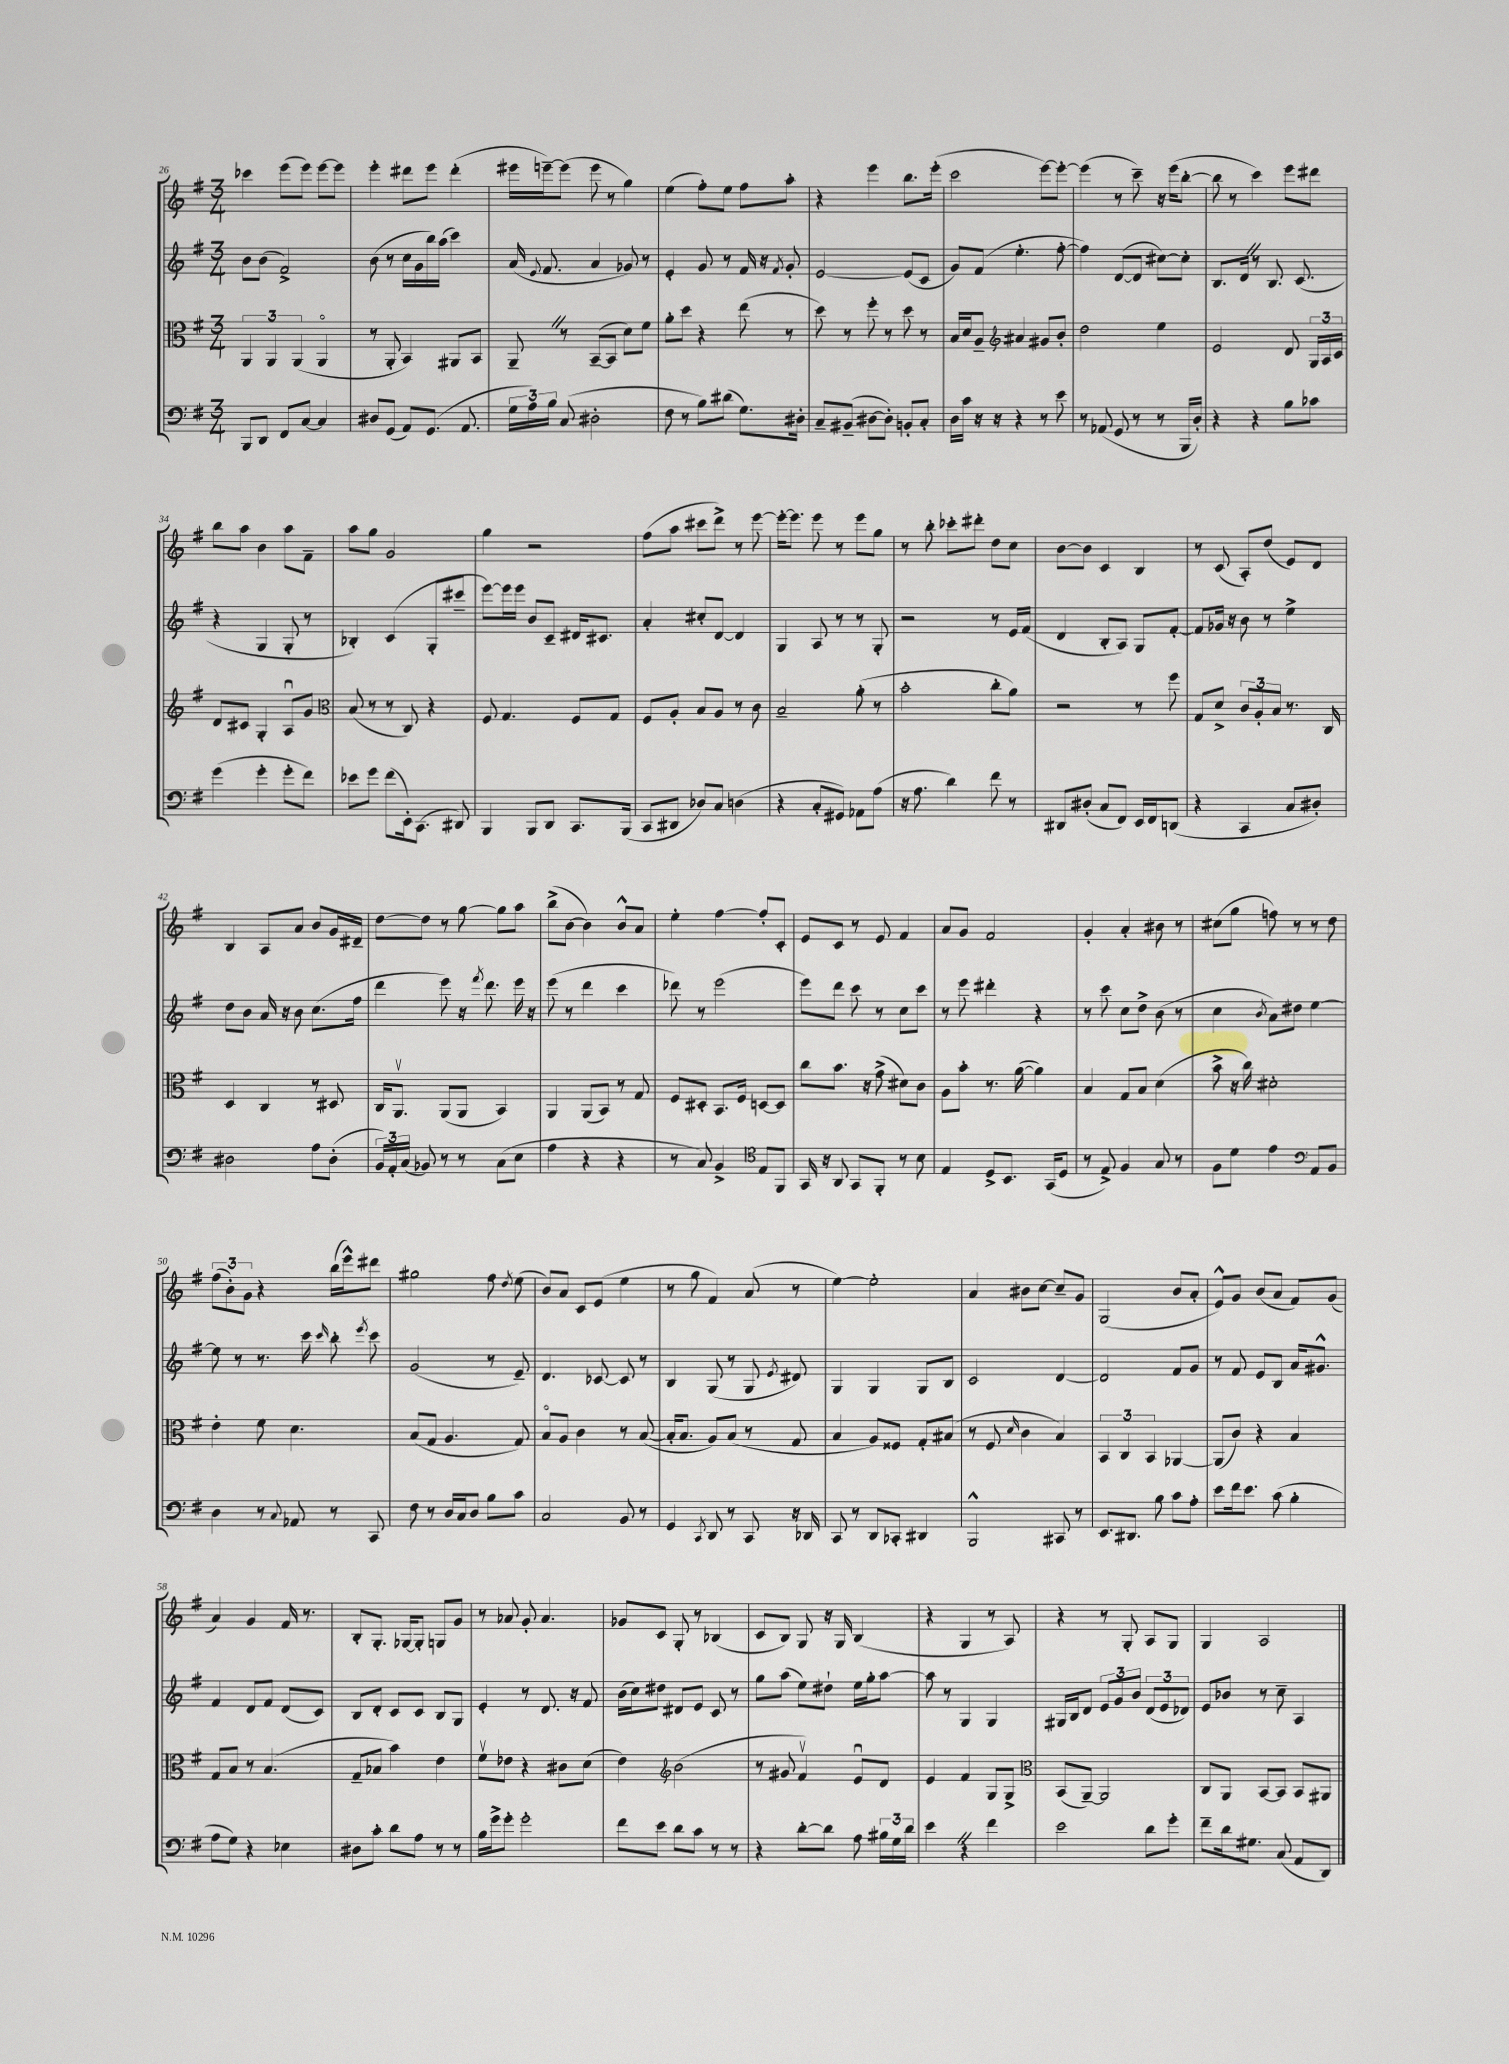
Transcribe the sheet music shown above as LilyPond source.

<<
\new StaffGroup <<
\new Staff = "s0" {
    \clef treble \key g \major \numericTimeSignature \time 3/4
    \autoBeamOff ces'''4 e'''8[( e'''8]) e'''8[~ e'''8] |
    e'''4-. dis'''8[ e'''8] dis'''4-.( |
    eis'''16[ e'''16~--) e'''8]( e'''8 r8 g''4) |
    e''4( fis''8[-.) e''8] fis''8[ a''8]-. |
    r4 e'''4 b''8.[ e'''16]-.( |
    c'''2 e'''8[~) e'''8]~-. |
    e'''4( r8 c'''8--) r16 e'''16[( b''8]~-. |
    b''8 r8 c'''4) e'''8[ dis'''8] |
    b''8[ a''8] b'4 a''8[ fis'8]-- |
    a''8[ g''8] g'2 |
    g''4 r2 |
    fis''8[( a''8] cis'''8[ d'''8]->) r8 e'''8~ |
    e'''16[~-. e'''8.] e'''8 r8 e'''8[ g''8] |
    r8 b''8-. ces'''8[-. dis'''8]-. d''8[ c''8] |
    b'8[~ b'8] c'4 b4 |
    r8 c'8( a8[-.) d''8]( e'8[) d'8] |
    b4 a8[ a'8] b'8[ g'16 dis'16]-- |
    d''8[~ d''8] r8 g''8~ g''8[ a''8] |
    b''8[->( b'8]~ b'4) b'8[-^ a'8] |
    e''4-. fis''4~ fis''8[-. c'8]-. |
    e'8[ c'8] r8 e'8 fis'4 |
    a'8[ g'8] fis'2 |
    g'4-. a'4-. bis'8 r8 |
    cis''8[( g''8] f''8) r8 r8 d''8 |
    \tuplet 3/2 { fis''8[( b'8-.) g'8] } r4 b''16[( e'''16-^) dis'''8] |
    gis''2 fis''8 \acciaccatura { d''8 } e''8( |
    b'8[) a'8] c'8[ e'8]( e''4 |
    r8 g''8 fis'4) a'8( r8 |
    e''4~) e''2-. |
    a'4 bis'8[ c''8]~ c''8[-- g'8] |
    g2( b'8[ a'8]-. |
    e'8[-^) g'8] b'8[( a'8] fis'8[) g'8]( |
    a'4) g'4 fis'16 r8. |
    b8[-. g8.]-. ges16[~ ges8]-. g8[ g'8] |
    r8 aes'8 g'8-. aes'4. |
    ges'8[ c'8] g8-. r8 bes4( |
    c'8[ b8]) g8 r16 g16 b4( |
    r4 g4 r8 a8) |
    r4 r8 g8-. a8[ g8] |
    g4 a2 \bar "|." |
}
\new Staff = "s1" {
    \clef treble \key g \major \numericTimeSignature \time 3/4
    \autoBeamOff b'8[ b'8]( fis'2->) |
    b'8( r8 c''16[ g'16 b''16) a''16]( c'''4) |
    a'16( \appoggiatura { e'8 } fis'8. a'4 ges'8) r8 |
    e'4-. g'8 r8 fis'16 r16 \acciaccatura { fis'8 } g'8-. |
    e'2~ e'8[( c'8] |
    g'8[) fis'8]( e''4.-. fis''8~-. |
    fis''4) d'8[~( d'8] cis''8[~) cis''8]-. |
    b8.[ d'16] \once \override BreathingSign.text = \markup { \musicglyph "scripts.caesura.straight" } \breathe r8 b8. c'8.( |
    r4 g4 g8-. r8 |
    bes4-.) c'4( g8[-. cis'''8]-- |
    e'''8[~) e'''16 e'''16] b'8[ c'8]-- dis'16[ cis'8.] |
    a'4-. cis''8[-. d'8]~ d'4 |
    g4 a8 r8 r8 g8-. |
    r2 r8 e'16[ fis'16]( |
    d'4 b8[-. a8]) g8[ fis'8]~-. |
    fis'8[ ges'16] r16 b'8 r8 e''4-> |
    d''8[ b'8] a'16 r16 b'8 c''8.[( fis''16] |
    d'''4 e'''8) r16 \acciaccatura { fis'''8 } d'''8. e'''16 r16 |
    e'''8( r8 d'''4 c'''4 |
    des'''8) r8 e'''2( |
    e'''8[) d'''8] c'''8 r8 c''8[ c'''8] |
    r8 e'''8 dis'''4-. r4 |
    r8 c'''8 c''8[ d''8]-> b'8( r8 |
    c''4 \acciaccatura { b'8 } a'8[) dis''8] e''4~ |
    e''8 r8 r8. c'''16 \grace { c'''16 } b''8-. \acciaccatura { e'''8 } c'''8 |
    g'2( r8 e'8--) |
    d'4. ces'8~ ces'8 r8 |
    b4 g8( r8 g8 \acciaccatura { e'8 } dis'8) |
    g4 g4 g8[ b8] |
    c'2 d'4~ |
    d'2 fis'8[ g'8] |
    r8 fis'8 e'8[ b8] a'16[ gis'8.]-^ |
    fis'4 d'8[ fis'8] d'8[( c'8]) |
    b8[ d'8]-. c'8[ c'8] b8[ g8] |
    e'4-. r8 d'8. r16 fis'8 |
    b'16[( c''16) dis''8] dis'8[ e'8] c'8 r8 |
    g''8[ a''8]( e''8[) dis''8]-! e''16[ g''16-. a''8]~ |
    a''8 r8 g4 g4 |
    gis16[ b16 d'8] \tuplet 3/2 { e'8[ g'8 b'8] } \tuplet 3/2 { d'8[( e'8 des'8]) } |
    e'8[ bes'8] r8 c''8-- a4 \bar "|." |
}
\new Staff = "s2" {
    \clef alto \key g \major \numericTimeSignature \time 3/4
    \autoBeamOff \tuplet 3/2 { a,4 a,4 a,4( } a,4\flageolet |
    r8 a,8-. b,4) ais,8[ b,8] |
    a,8-- \once \override BreathingSign.text = \markup { \musicglyph "scripts.caesura.straight" } \breathe r8 b,8[~--( b,8] d'8[) fis'8] |
    a'8[-. d''8] r4 e''8( r8 |
    d''8) r8 fis''8-. r8 d''8 r8 |
    b16[ d'16 a8]-- \clef treble ais'4 gis'8[ b'8]-. |
    d''2 e''4 |
    e'2 d'8 \tuplet 3/2 { g16[ a16 c'16] } |
    d'8[ cis'8] g4-. a8[\downbow g'8] |
    \clef alto b8( r8 r8 c8) r4 |
    fis8 g4. fis8[ g8] |
    fis8[ a8]-. b8[ a8] r8 c'8 |
    b2-- a'8-.( r8 |
    b'2-. c''8[-. a'8]) |
    r2 r8 fis''8 |
    g8[ d'8]-> \tuplet 3/2 { c'8[ a8-. b8] } r8. c16 |
    d4 c4 r8 dis8 |
    c16[ a,8.]\upbow a,8[( a,8] b,4) |
    a,4 a,8[( b,8]) r8 g8 |
    fis8[ dis8]-. b,8.[ fis16] d8[~ d8] |
    c''8[ b'8.] r16 g'8->( dis'8[) c'8] |
    a8[ b'8]-. r8. a'16~( a'4) |
    b4 g8[ b8] d'4( |
    b'8-> r16 c''16) dis'2-. |
    e'4-. fis'8 d'4. |
    b8[( g8] a4. g8) |
    b8[\flageolet a8] c'4 r8 b8~( |
    b16[-. b8.] a8[) b8]( r8 g8 |
    b4 a8[) fisis8] g8[-. bis8]( |
    r8 fis8 \grace { d'16 } c'4 b4) |
    \tuplet 3/2 { b,4 c4 b,4 } aes,4~ |
    aes,8[( c'8]) r4 b4 |
    g8[ b8] r8 b4.( |
    g8[-- bes8] b'4) e'4 |
    fis'8[\upbow ees'8] r4 cis'8[ d'8]( |
    e'4) \clef treble b'2( |
    r8 gis'8 fis'4\upbow) e'8[\downbow d'8] |
    e'4 fis'4 g8[ g8]-> |
    \clef alto b,8[( a,8]~--) a,2 |
    c8[ a,8] b,8[~ b,8] b,8[ ais,8] \bar "|." |
}
\new Staff = "s3" {
    \clef bass \key g \major \numericTimeSignature \time 3/4
    \autoBeamOff b,,8[ d,8] fis,8[ c8]~ c4 |
    dis8[ g,8]( a,8[) g,8.]( a,8. |
    \tuplet 3/2 { g16[ a16) b16] } c8( dis2-. |
    fis8 r8 b8[) dis'8]( g8.[) dis16]-. |
    c8[-- bis,8]--( dis8[~ dis8]-.) b,8[-. c8]-. |
    d16[ c'16] r16 r16 r4 r8 e'8 |
    r8 aes,8( g,8 r8 r8 b,,16[ d16]-.) |
    r4 r4 b8[ ces'8] |
    g'4( g'4-. g'8[-. fis'8]) |
    ees'8[ g'8] fis'8[( e,16-.) c,8.]( dis,8) |
    b,,4 b,,8[ d,8] c,8.[ b,,16]( |
    c,8[ dis,8] des8[) c8] d4( |
    r4 c8[-. gis,8]) aes,8[ a8]( |
    r16 a8. d'4) fis'8 r8 |
    dis,8[ dis8]-.( c8[ fis,8]) e,16[ fis,16 d,8]( |
    r4 c,4 c8[ dis8]-.) |
    dis2 a8[ dis8]-.( |
    \tuplet 3/2 { b,16[) a,16-. c16]( } bes,8) r8 r8 c8[( e8] |
    a4 r4 r4 |
    r8 c8) b,4-> \clef tenor e8[ fis,8] |
    g,16 r16 a,8 g,8[ fis,8]-. r8 b8 |
    e4 d8[-> b,8.] g,16[( d8] |
    r8 e8->) fis4 g8 r8 |
    fis8[ d'8] e'4 \clef bass a,8[ b,8] |
    d4 r8 \appoggiatura { c8 } aes,8 r8 c,8 |
    fis8 r8 d16[ c16 d8] b8[ c'8] |
    c2 b,8 r8 |
    g,4 \acciaccatura { c,8 } d,8 r8 c,8 r16 des,16 |
    c,8 r8 d,8[ ces,8]-. dis,4 |
    b,,2-^ cis,8 r8 |
    e,8.[ dis,8.] b8 c'8[ a8]-. |
    e'8[ fis'16 e'8.] c'8( b4-. |
    a8[ g8]) r4 ees4 |
    dis8[ c'8]-. d'8[ a8] r8 r8 |
    b16[ g'16-> g'8]-. g'2-. |
    fis'8[ e'8] d'8[ c'8] r8 r8 |
    r4 d'8[~-. d'8] a8 \tuplet 3/2 { bis16[ g16 d'16] } |
    e'4 \once \override BreathingSign.text = \markup { \musicglyph "scripts.caesura.straight" } \breathe r4 fis'4 |
    e'2 d'8[ g'8]-. |
    fis'8[-- d'16 gis8.] c8( a,8[ d,8]) \bar "|." |
}
>>
>>
\layout { \context { \Score currentBarNumber = #26 } }
